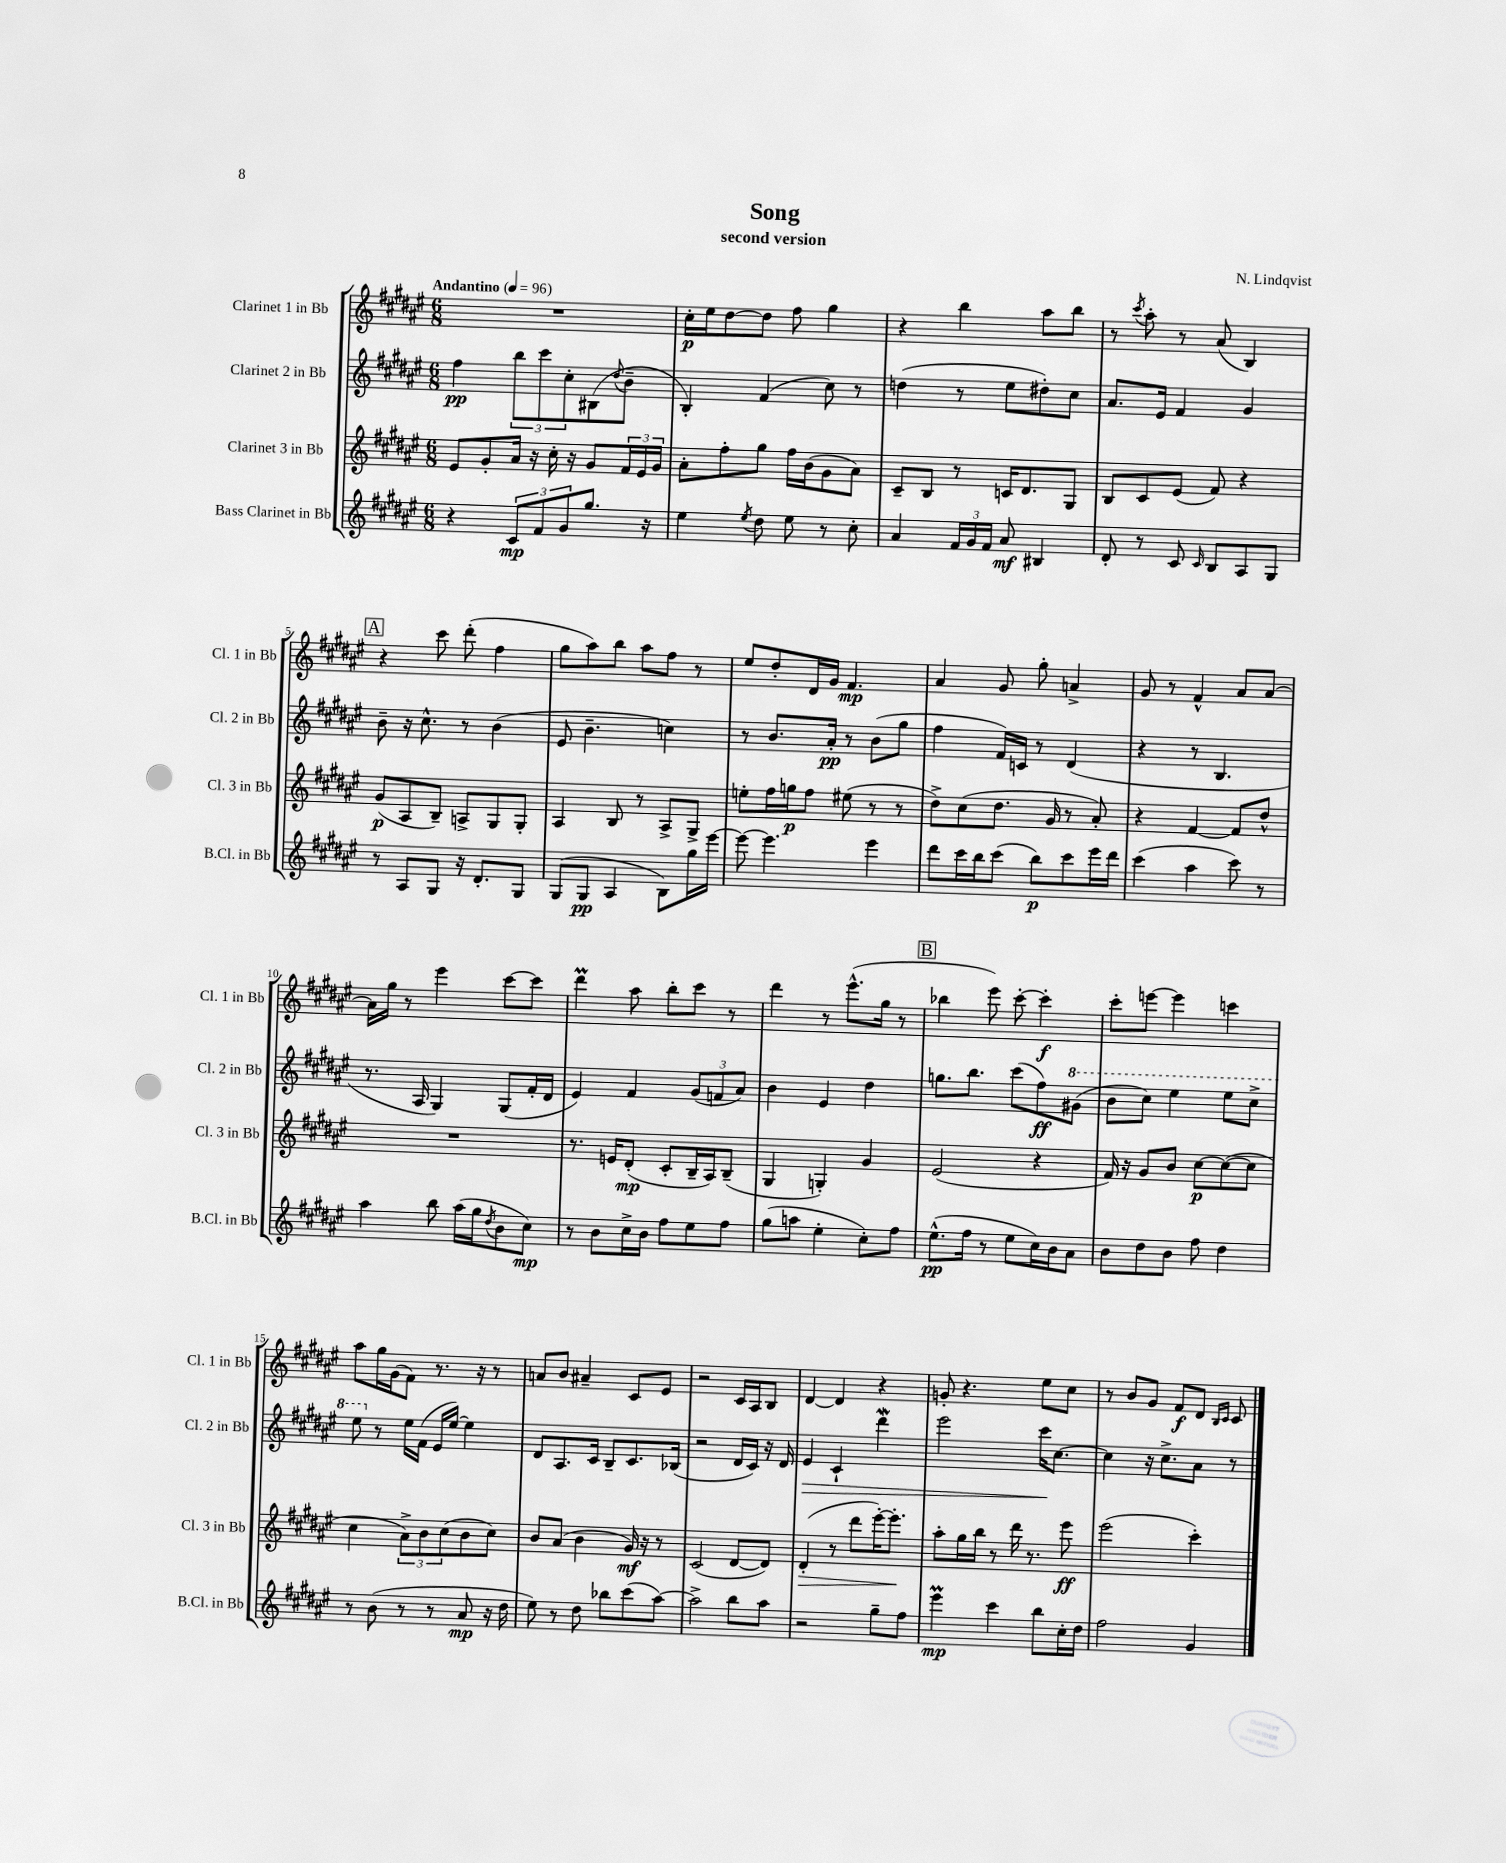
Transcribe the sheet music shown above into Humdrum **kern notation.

**kern	**kern	**kern	**kern
*staff4	*staff3	*staff2	*staff1
*clefG2	*clefG2	*clefG2	*clefG2
*k[f#c#g#d#a#e#]	*k[f#c#g#d#a#e#]	*k[f#c#g#d#a#e#]	*k[f#c#g#d#a#e#]
*M6/8	*M6/8	*M6/8	*M6/8
*MM96	*MM96	*MM96	*MM96
4r	8e#	4ff#	2.r
.	8g#'	.	.
12c#	16a#	12bb	.
.	16r	.	.
12f#	.	12ccc#	.
.	16cc#'	.	.
12g#	.	12cc#'	.
.	16r	.	.
8.gg#	8g#	(8B#	.
.	.	8qqdd#	.
.	24f#	8b~	.
.	24e#	.	.
16r	.	.	.
.	24g#	.	.
=	=	=	=
4ee#	8a#'	4B')	16cc#'
.	.	.	16ee#
.	8ff#'	.	[8dd#
8qee#	.	.	.
8dd#	8gg#	(4f#	8dd#]
8ee#	16ff#	.	8ff#
.	(16b	.	.
8r	8g#	8cc#)	4gg#
8cc#'	8a#)	8r	.
=	=	=	=
4a#	8c#~	(4dd	4r
.	8B	.	.
24f#	8r	8r	4bb
24g#	.	.	.
24f#	.	.	.
8a#	16c	8ee#	.
.	8.d#	.	.
4B#	.	8dd#')	8aa#
.	8G#	8cc#	8bb
=	=	=	=
8d#'	8B	8.a#	8r
.	.	.	8qccc#
8r	8c#	.	8aa#'
.	.	16e#	.
8c#	(8e#	4f#	8r
16qqc#	.	.	.
8B	8f#)	.	(8a#
8A#	4r	4g#	4B)
8G#	.	.	.
=	=	=	=
8r	(8g#	8b~	4r
8A#	8A#	16r	.
.	.	8.cc#^^	.
8G#	8B~)	.	8ccc#
16r	8A^	8r	(8ddd#'
8.d#'	.	.	.
.	8G#	(4b	4ff#
8G#	8G#'	.	.
=	=	=	=
(8G#	4A#	8e#	8gg#
8G#	.	4.b~	8aa#)
4A#	8B	.	8bb
.	8r	.	8aa#
8B)	8A#^	4cc)	8ff#
16gg#	8G#^	.	8r
[16eee#	.	.	.
=	=	=	=
8eee#_	8ee'	8r	8ee#
4.eee#]	16ff#	8.b	8dd#'
.	16gg	.	.
.	8ff#	.	16d#
.	.	16a#'	16g#
.	(8ee#	8r	4.f#
4eee#	8r	(8b	.
.	8r	8gg#	.
=	=	=	=
8ddd#	8dd#^)	4ff#	4a#
16ccc#	(8cc#	.	.
16bb	.	.	.
(8ccc#	8.dd#	16f#)	8g#
.	.	16c	.
8bb)	.	8r	8gg#'
.	16g#	.	.
8ccc#	8r	(4d#	4a^
16eee#	8a#')	.	.
16ddd#	.	.	.
=	=	=	=
(4ccc#	4r	4r	8g#
.	.	.	8r
4aa#	[4f#	8r	4f#^^
.	.	4.B	.
8ccc#)	8f#]	.	8a#
8r	8dd#^^	.	[8a#
=	=	=	=
4aa#	2.r	8.r	16a#]
.	.	.	16gg#
.	.	.	8r
.	.	16A#	.
8bb	.	4G#)	4eee#
(16aa#	.	.	.
16gg#	.	.	.
8qdd#	.	.	.
8b	.	(8G#	[8ccc#
8cc#)	.	16f#'	8ccc#]
.	.	16d#	.
=	=	=	=
8r	8.r	4e#)	4ddd#
8b	.	.	.
.	16e	.	.
16cc#^	(8d#'	4f#	8aa#
16b	.	.	.
8ff#	8c#'	.	8bb'
8ee#	16B~	(12g#	8ccc#
.	16A#)	.	.
.	.	12f	.
8ff#	(8B~	.	8r
.	.	12a#)	.
=	=	=	=
(8gg#	4G#	4b	4ddd#
8aa	.	.	.
4ee#'	4G')	4e#	8r
.	.	.	(8.eee#^^
8cc#')	4g#	4dd#	.
.	.	.	16gg#
8ff#	.	.	8r
=	=	=	=
(8.ee#^^	(2e#	8.gg	4bb-
16ff#	.	8.bb	.
8r	.	.	8eee#)
8ee#	.	(8ccc#	[8ccc#'
16cc#)	4r	8ff#)	4ccc#']
16b	.	.	.
8a#	.	(8gg#	.
=	=	=	=
8b	16f#)	8bb	8ccc#'
.	16r	.	.
8dd#	8g#	8ccc#)	[8eee
8b	8b	4eee#	4eee]
8ff#	[8cc#	.	.
4dd#	(8cc#_	8eee#	4ccc
.	8cc#]	8ccc#^	.
=	=	=	=
8r	4cc#	8eee#	8aa#
(8b	.	8r	16gg#
.	.	.	(16g#
8r	12a#^)	16ee#	8f#)
.	.	(16f#	.
.	12b	.	.
8r	.	16e#	8.r
.	(12cc#	.	.
.	.	[16ee#)	.
8a#	8b	4ee#]	.
.	.	.	16r
16r	8cc#)	.	8r
16dd#	.	.	.
=	=	=	=
8ee#)	8b	8d#	8a
8r	(8a#	8.A#	8b
8dd#	4b	.	4a#~
.	.	16c#	.
8bb-	.	8B~	.
(8ccc#	16g#)	8.c#	8c#
.	16r	.	.
[8aa#)	8r	.	8e#
.	.	(16B-	.
=	=	=	=
2aa#^]	(2c#	2r	2r
8bb	[8d#	16d#	16c#
.	.	16c#)	16A#
8aa#	8d#])	16r	8B
.	.	16d#	.
=	=	=	=
2r	(4d#'	4e#	[4d#
.	8r	4c#`	4d#]
.	8ddd#	.	.
8gg#~	[16eee#')	4ddd#	4r
.	8.eee#']	.	.
8ff#	.	.	.
=	=	=	=
4eee#	8aa#'	2eee#	8g'
.	16gg#	.	4.r
.	16bb	.	.
4ccc#	8r	.	.
.	16ddd#	.	.
.	8.r	.	.
8bb	.	16ccc#	8ee#
.	.	[8.cc#	.
16cc#'	8eee#	.	8cc#
16dd#	.	.	.
=	=	=	=
2ff#	(2eee#	4cc#]	8r
.	.	.	8b
.	.	16r	8g#
.	.	8.cc#^	.
.	.	.	8f#
4g#	4ccc#')	8a#	8d#
.	.	.	16qqB
.	.	.	16qqc#
.	.	8r	8c#
==	==	==	==
*-	*-	*-	*-
